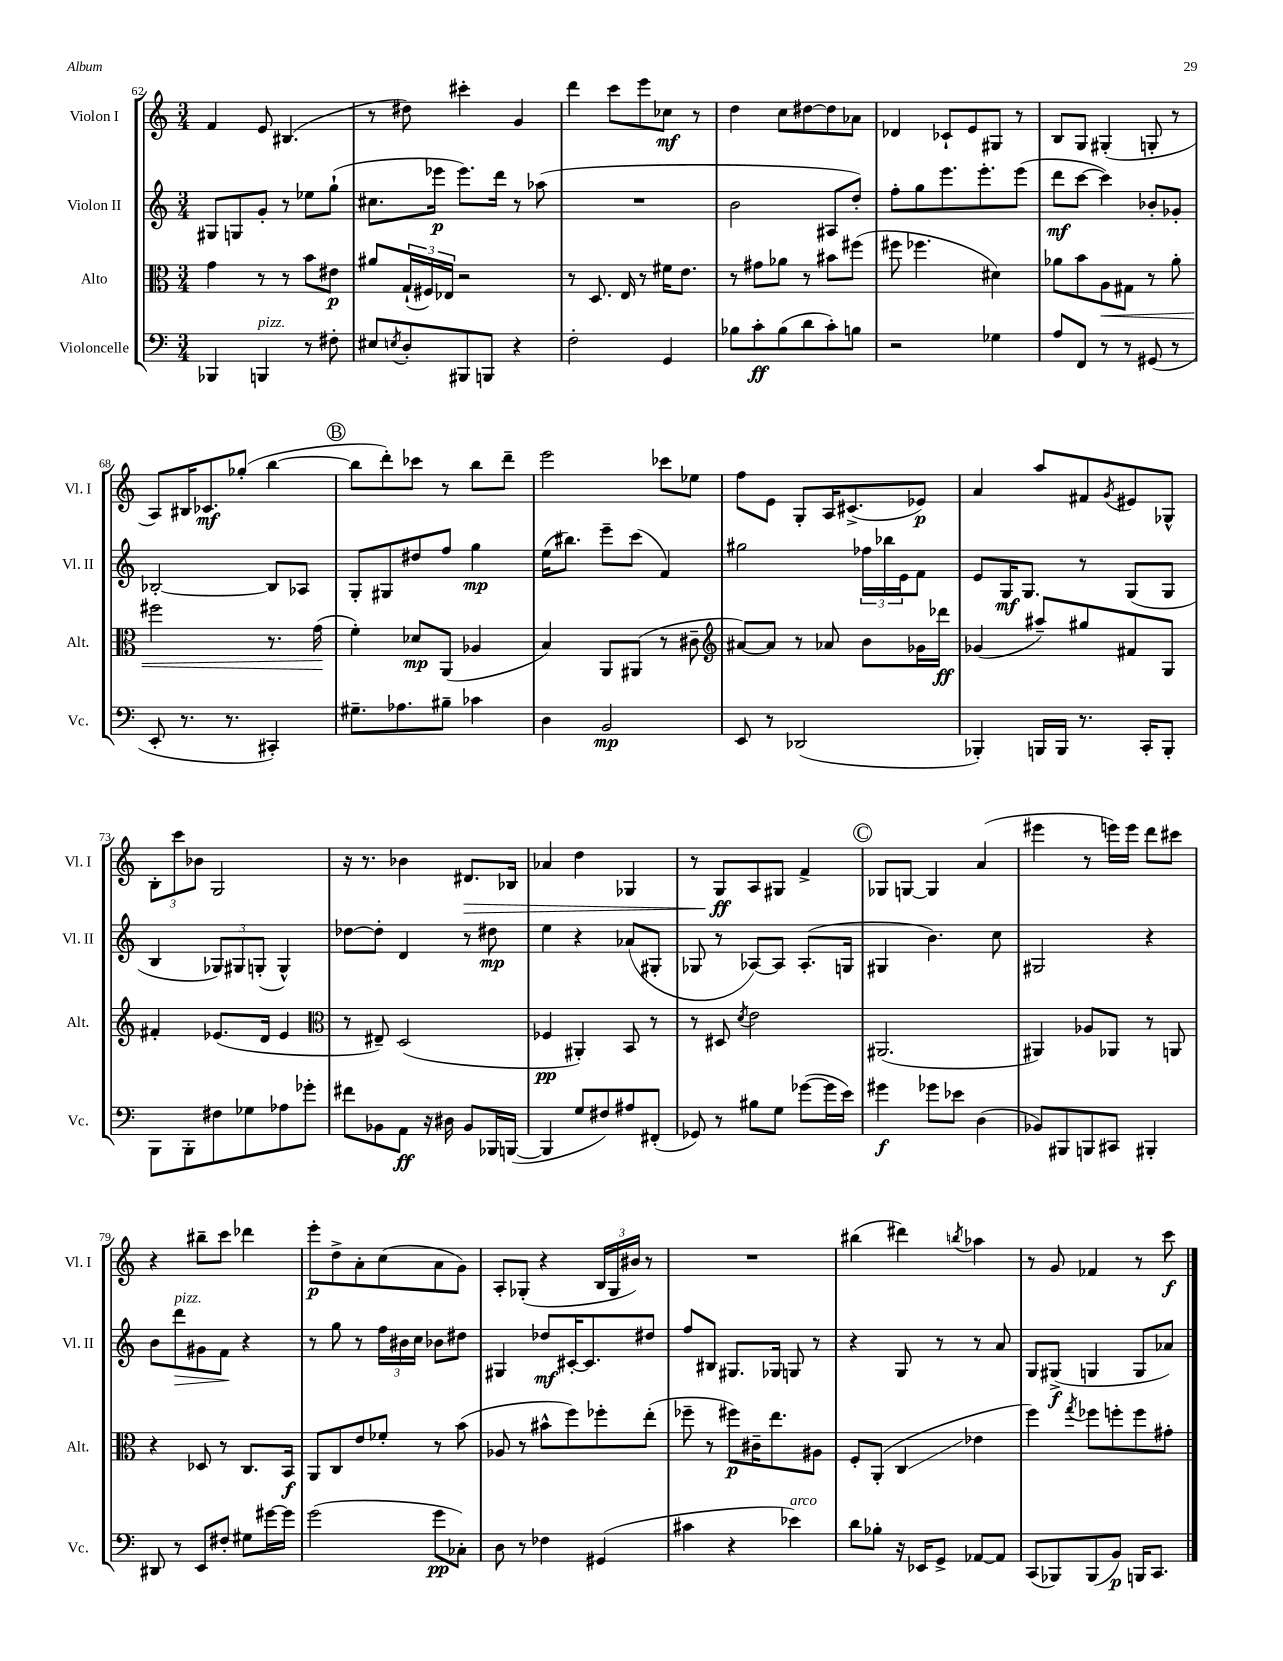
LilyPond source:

<<
\new StaffGroup <<
\new Staff = "s0" \with { instrumentName = "Violon I" shortInstrumentName = "Vl. I" } {
    \clef treble \key c \major \numericTimeSignature \time 3/4
    f'4 e'8 bis4.( |
    r8 dis''8) cis'''4-. g'4 |
    d'''4 c'''8 e'''8 ces''8\mf r8 |
    d''4 c''8 dis''8~ dis''8 aes'8 |
    des'4 ces'8-! e'8 gis8 r8 |
    b8 g8 gis4-.( g8-. r8 |
    a8) bis16 ces'8.\mf ges''8-.( b''4~ |
    \mark \markup { \circle "B" } b''8 d'''8-.) ces'''8 r8 b''8 d'''8-- |
    e'''2 ces'''8 ees''8 |
    f''8 e'8 g8-. a16 cis'8.->( ees'8\p) |
    a'4 a''8 fis'8 \acciaccatura { g'8 } eis'8 ges8-^ |
    \tuplet 3/2 { b8-. c'''8 bes'8 } g2 |
    r16 r8. bes'4 dis'8.\> bes16 |
    aes'4 d''4 ges4 |
    r8 g8\ff\! a8 gis8 f'4-> |
    \mark \markup { \circle "C" } ges8 g8~ g4 a'4( |
    eis'''4 r8 e'''16) e'''16 d'''8 cis'''8 |
    r4 bis''8-- c'''8 des'''4 |
    e'''8-.\p d''8-> a'8-. c''8( a'8 g'8) |
    a8-. ges8-.( r4 \tuplet 3/2 { b16 ges16 bis'16) } r8 |
    R2. |
    bis''4( dis'''4) \acciaccatura { b''8 } aes''4 |
    r8 g'8 fes'4 r8 c'''8\f \bar "|." |
}
\new Staff = "s1" \with { instrumentName = "Violon II" shortInstrumentName = "Vl. II" } {
    \clef treble \key c \major \numericTimeSignature \time 3/4
    gis8 g8 g'8-. r8 ees''8 g''8-!( |
    cis''8. ees'''16\p ees'''8.) d'''16 r8 aes''8( |
    R2. |
    b'2 ais8 d''8-.) |
    f''8-. g''8 e'''8. e'''8.-. e'''8( |
    d'''8\mf c'''8~ c'''4) bes'8-. ges'8-. |
    bes2~-. bes8 aes8 |
    \mark \markup { \circle "B" } g8-. gis8 dis''8 f''8 g''4\mp |
    e''16( bis''8.) e'''8-- c'''8( f'4) |
    gis''2 \tuplet 3/2 { fes''16 bes''16 e'16 } f'8 |
    e'8 g16\mf g8. r8 g8( g8 |
    b4 \tuplet 3/2 { ges8) gis8 g8-.( } g4-^) |
    des''8~ des''8-. d'4 r8 dis''8\mp |
    e''4 r4 aes'8( gis8-. |
    ges8 r8 aes8~) aes8 aes8.-.( g16 |
    \mark \markup { \circle "C" } gis4 b'4.) c''8 |
    gis2 r4 |
    b'8 d'''8\>^\markup { \italic "pizz." } gis'8 f'8\! r4 |
    r8 g''8 r8 \tuplet 3/2 { f''16 bis'16 c''16 } bes'8 dis''8 |
    gis4 des''8\mf cis'16~-. cis'8. dis''8 |
    f''8 bis8 gis8. ges16 g8 r8 |
    r4 g8 r8 r8 a'8 |
    g8 gis8->\f( g4 g8 aes'8) \bar "|." |
}
\new Staff = "s2" \with { instrumentName = "Alto" shortInstrumentName = "Alt." } {
    \clef alto \key c \major \numericTimeSignature \time 3/4
    g'4 r8 r8 b'8 eis'8\p |
    ais'8 \tuplet 3/2 { g16-!( fis16) ees16 } r2 |
    r8 d8. e16 r8 fis'16 e'8. |
    r8 gis'8 aes'8 r8 bis'8 fis''8( |
    fis''8 fes''4. dis'4) |
    aes'8 b'8 a8\< gis8 r8 aes'8-. |
    fis''2 r8. g'16\!( |
    \mark \markup { \circle "B" } f'4-.) des'8\mp a,8( aes4 |
    b4) a,8 ais,8( r8 cis'8-- |
    \clef treble ais'8~) ais'8 r8 aes'8 b'8 ges'16 des'''16\ff |
    ges'4( ais''8--) gis''8 fis'8 g8 |
    fis'4-. ees'8.( d'16 ees'4 |
    \clef alto r8 eis8--) d2( |
    fes4\pp ais,4-.) b,8 r8 |
    r8 dis8 \acciaccatura { d'8 } e'2 |
    \mark \markup { \circle "C" } ais,2.( |
    ais,4) aes8 aes,8 r8 a,8 |
    r4 des8 r8 c8. b,16\f |
    a,8 c8 e'8 fes'8-. r8 b'8( |
    aes8 r8 bis'8-^ f''8) fes''8-. e''8-.( |
    fes''8-- r8 fis''8\p) cis'16-- e''8. ais8 |
    f8-. a,8-.( c4\glissando ees'4 |
    f''4) \acciaccatura { g''8 } fes''8 f''8-. f''8 gis'8-. \bar "|." |
}
\new Staff = "s3" \with { instrumentName = "Violoncelle" shortInstrumentName = "Vc." } {
    \clef bass \key c \major \numericTimeSignature \time 3/4
    bes,,4 b,,4^\markup { \italic "pizz." } r8 fis8-. |
    eis8 \acciaccatura { e8 } d8-. bis,,8 b,,8 r4 |
    f2-. g,4 |
    bes8 c'8-.\ff bes8( d'8 c'8-.) b8 |
    r2 ges4 |
    a8 f,8 r8 r8 gis,8( r8 |
    e,8-. r8. r8. cis,4-.) |
    \mark \markup { \circle "B" } gis8.-- aes8. bis8-- ces'4 |
    d4 b,2\mp |
    e,8 r8 des,2( |
    bes,,4-.) b,,16 b,,16 r8. c,16-. b,,8-. |
    b,,8 b,,8-. fis8 ges8 aes8 ges'8-. |
    fis'8 bes,8 a,8\ff r16 dis16 bes,8 bes,,16 b,,16~( |
    b,,4 g8 fis8) ais8 fis,8-.( |
    ges,8) r8 bis8 g8 ges'8~( ges'16 e'16) |
    \mark \markup { \circle "C" } gis'4\f ges'8 ees'8 d4( |
    bes,8) bis,,8 b,,8 cis,8 bis,,4-. |
    dis,8 r8 e,8 fis8-. gis8 gis'16~ gis'16 |
    g'2( g'8\pp ces8-.) |
    d8 r8 fes4 gis,4( |
    cis'4 r4 ees'4^\markup { \italic "arco" }) |
    d'8 bes8-. r16 ees,16 g,8-> aes,8~ aes,8 |
    c,8( bes,,8) bes,,8( b,8\p) b,,16 c,8. \bar "|." |
}
>>
>>
\layout { \context { \Score currentBarNumber = #62 } }
